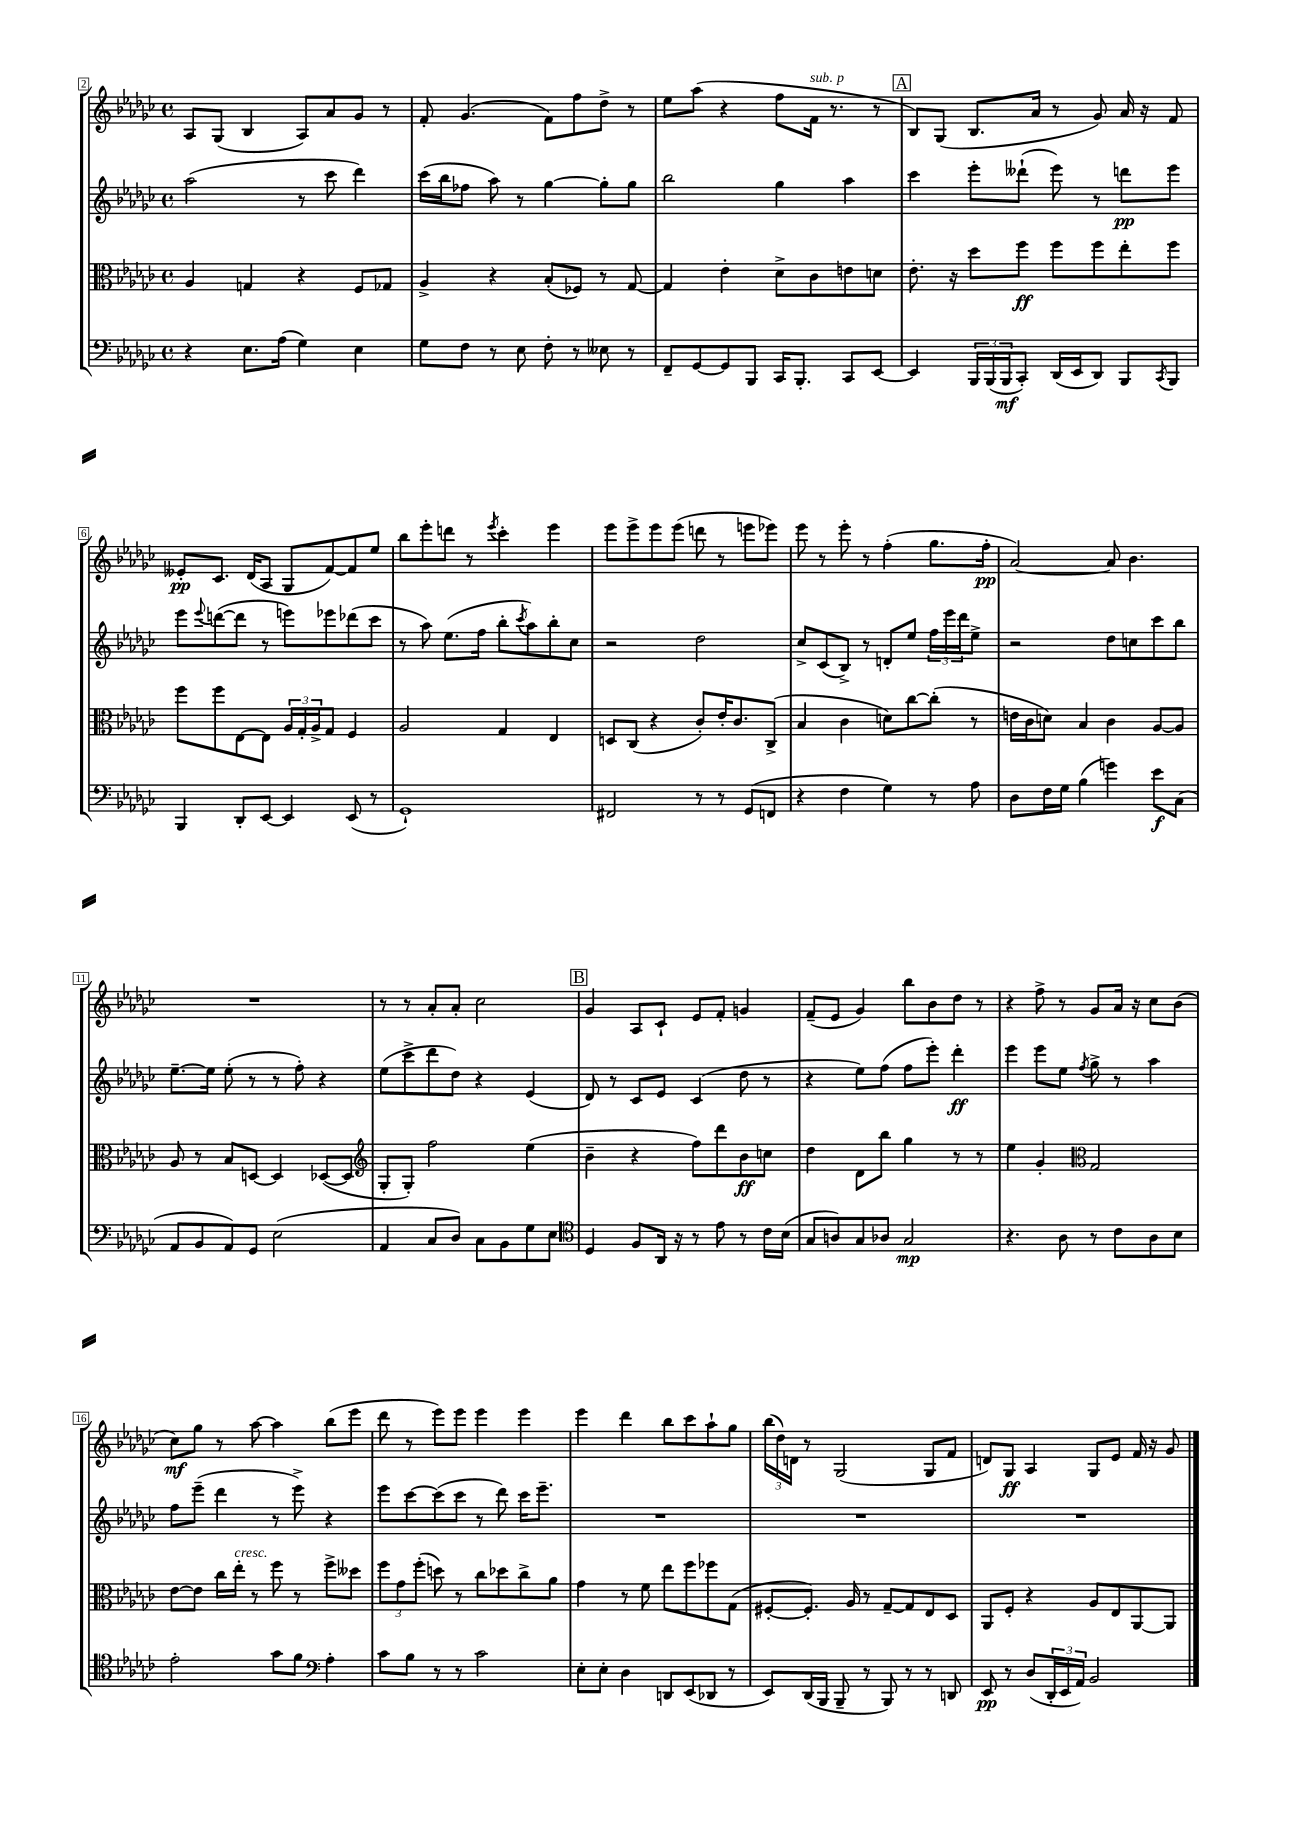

**kern	**kern	**kern	**kern
*staff4	*staff3	*staff2	*staff1
*clefF4	*clefC3	*clefG2	*clefG2
*k[b-e-a-d-g-c-]	*k[b-e-a-d-g-c-]	*k[b-e-a-d-g-c-]	*k[b-e-a-d-g-c-]
*M4/4	*M4/4	*M4/4	*M4/4
*met(c)	*met(c)	*met(c)	*met(c)
4r	4A-	(2aa-	8A-
.	.	.	(8G-
8.E-	4G	.	4B-
(16A-	.	.	.
4G-)	4r	8r	8A-)
.	.	8ccc-	8a-
4E-	8F	4ddd-)	8g-
.	8G-	.	8r
=	=	=	=
8G-	4A-^	(16ccc-	8f'
.	.	16bb-	.
8F	.	8ff-	(4.g-
8r	4r	8aa-)	.
8E-	.	8r	.
8F'	(8B-'	[4gg-	8f)
8r	8F-)	.	8ff
8E--	8r	8gg-']	8dd-^
8r	[8G-	8gg-	8r
=	=	=	=
8FF~	4G-]	2bb-	8ee-
[8GG-	.	.	(8aa-
8GG-]	4e-'	.	4r
8BBB-	.	.	.
16CC-	8d-^	4gg-	8ff
8.BBB-'	.	.	.
.	8c-	.	16f
.	.	.	8.r
8CC-	8e	4aa-	.
[8EE-	8d	.	8r
=	=	=	=
4EE-]	8.e-'	4ccc-	8B-)
.	.	.	(8G-
.	16r	.	.
24BBB-	8dd-	8eee-'	8.B-
(24BBB-	.	.	.
24BBB-	.	.	.
8CC-')	8ff	(8ddd--`	.
.	.	.	16a-
(16DD-	8ff	8eee-)	8r
16EE-	.	.	.
8DD-)	8ff	8r	8g-)
8BBB-	8ee-'	8ddd	16a-
.	.	.	16r
8qCC-	.	.	.
8BBB-	8ff	8eee-	8f
=	=	=	=
4BBB-	8ff	8eee-	8e--'
.	.	8qqeee-	.
.	8ff	([8ddd	8.c-
8DD-'	[8E-	8ddd]	.
.	.	.	(16d-
[8EE-	8E-]	8r	8A-
4EE-]	24A-	8eee)	8G-
.	24G-'	.	.
.	24A-^	.	.
.	8G-	8eee-	[8f)
(8EE-	4F	(8ddd-	8f]
8r	.	8ccc-	8ee-
=	=	=	=
1GG-`)	2A-	8r	8bb-
.	.	8aa-)	8eee-'
.	.	(8.ee-	8ddd
.	.	.	8r
.	.	16ff	.
.	.	.	8qeee-
.	4G-	8bb-'	4ccc-'
.	.	8qccc-	.
.	.	8aa-)	.
.	4E-	8bb-'	4eee-
.	.	8cc-	.
=	=	=	=
2FF#	8D	2r	8eee-
.	(8C-	.	8eee-^
.	4r	.	8eee-
.	.	.	(8eee-
8r	8c-')	2dd-	8ddd
8r	16e-'	.	8r
.	8.c-	.	.
(8GG-	.	.	8eee
8FF	(8C-^	.	8eee-)
=	=	=	=
4r	4B-	8cc-^	8eee-
.	.	(8c-	8r
4F	4c-	8B-^)	8eee-'
.	.	8r	8r
4G-)	8d)	8d'	(4ff'
.	[8cc-	8ee-	.
8r	(8cc-']	24ff	8.gg-
.	.	24eee-	.
.	.	24ddd-	.
8A-	8r	8ee-^	.
.	.	.	16ff'
=	=	=	=
8D-	16e	2r	[2a-)
.	16c-	.	.
16F	8d)	.	.
16G-	.	.	.
(4B-	4B-	.	.
4g)	4c-	8dd-	8a-]
.	.	8cc	4.b-
8e-	[8A-	8ccc-	.
(8C-	8A-]	8bb-	.
=	=	=	=
8AA-	8A-	[8.ee-~	1r
8BB-	8r	.	.
.	.	16ee-]	.
8AA-)	8B-	(8ee-'	.
8GG-	[8D	8r	.
(2E-	4D]	8r	.
.	.	8ff')	.
.	([8D-	4r	.
.	8D-]	.	.
=	=	=	=
*	*clefG2	*	*
4AA-	8G-'	(8ee-	8r
.	8G-')	8ccc-^	8r
8C-	2ff	8ddd-	8a-'
8D-)	.	8dd-)	8a-'
8C-	.	4r	2cc-
8BB-	.	.	.
8G-	(4ee-	(4e-	.
8E-	.	.	.
=	=	=	=
*clefC4	*	*	*
4D-	4b-~	8d-)	4g-
.	.	8r	.
8F	4r	8c-	8A-
16AA-	.	8e-	8c-`
16r	.	.	.
8r	8ff)	(4c-	8e-
8e-	8ddd-	.	8f'
8r	8b-	8dd-	4g
16c-	8cc	8r	.
(16B-	.	.	.
=	=	=	=
8G-	4dd-	4r	(8f~
8A)	.	.	8e-
8G-	8d-	8ee-)	4g-)
8A-	8bb-	(8ff	.
2G-	4gg-	8ff	8bb-
.	.	8eee-')	8b-
.	8r	4ddd-'	8dd-
.	8r	.	8r
=	=	=	=
4.r	4ee-	4eee-	4r
.	4g-'	8eee-	8ff^
8A-	.	8ee-	8r
*	*clefC3	*	*
.	.	8qff	.
8r	2G-	8gg-^	8g-
8c-	.	8r	16a-
.	.	.	16r
8A-	.	4aa-	8cc-
8B-	.	.	(8b-
=	=	=	=
2e-'	[8e-	8ff	8cc-)
.	8e-]	(8eee-~	8gg-
.	16cc-	4ddd-	8r
.	16ee-'	.	.
.	8r	.	[8aa-
8g-	8ff	8r	4aa-]
8f	8r	8eee-^)	.
*clefF4	*	*	*
4A-'	8ff^	4r	(8bb-
.	8dd--	.	8eee-
=	=	=	=
8c-	12ff	8eee-	8ddd-
.	12g-	.	.
8B-	.	[8ccc-	8r
.	(12ff'	.	.
8r	8dd)	(8ccc-]	8eee-)
8r	8r	8ccc-	8eee-
2c-	8cc-	8r	4eee-
.	8dd-	8ddd-)	.
.	8cc-^	16ccc-	4eee-
.	.	8.eee-~	.
.	8a-	.	.
=	=	=	=
8E-'	4g-	1r	4eee-
8E-'	.	.	.
4D-	8r	.	4ddd-
.	8f	.	.
8DD	8ee-	.	8bb-
(8EE-	8ff	.	8ccc-
8DD-	8ff-	.	8aa-`
8r	(8G-	.	8gg-
=	=	=	=
8EE-)	[8F#'	1r	(24bb-
.	.	.	24dd-)
.	.	.	24d
(16DD-	8.F#'])	.	8r
16BBB-	.	.	.
8BBB-~	.	.	(2G-
.	16A-	.	.
8r	8r	.	.
8BBB-)	[8G-~	.	.
8r	8G-]	.	.
8r	8E-	.	8G-
8DD	8D-	.	8f
=	=	=	=
8EE-	8AA-	1r	8d)
8r	8F'	.	8G-
(8D-	4r	.	4A-
24DD-'	.	.	.
24EE-	.	.	.
24AA-)	.	.	.
2BB-	8A-	.	8G-
.	8E-	.	8e-
.	[8AA-	.	16f
.	.	.	16r
.	8AA-]	.	8g-
==	==	==	==
*-	*-	*-	*-
